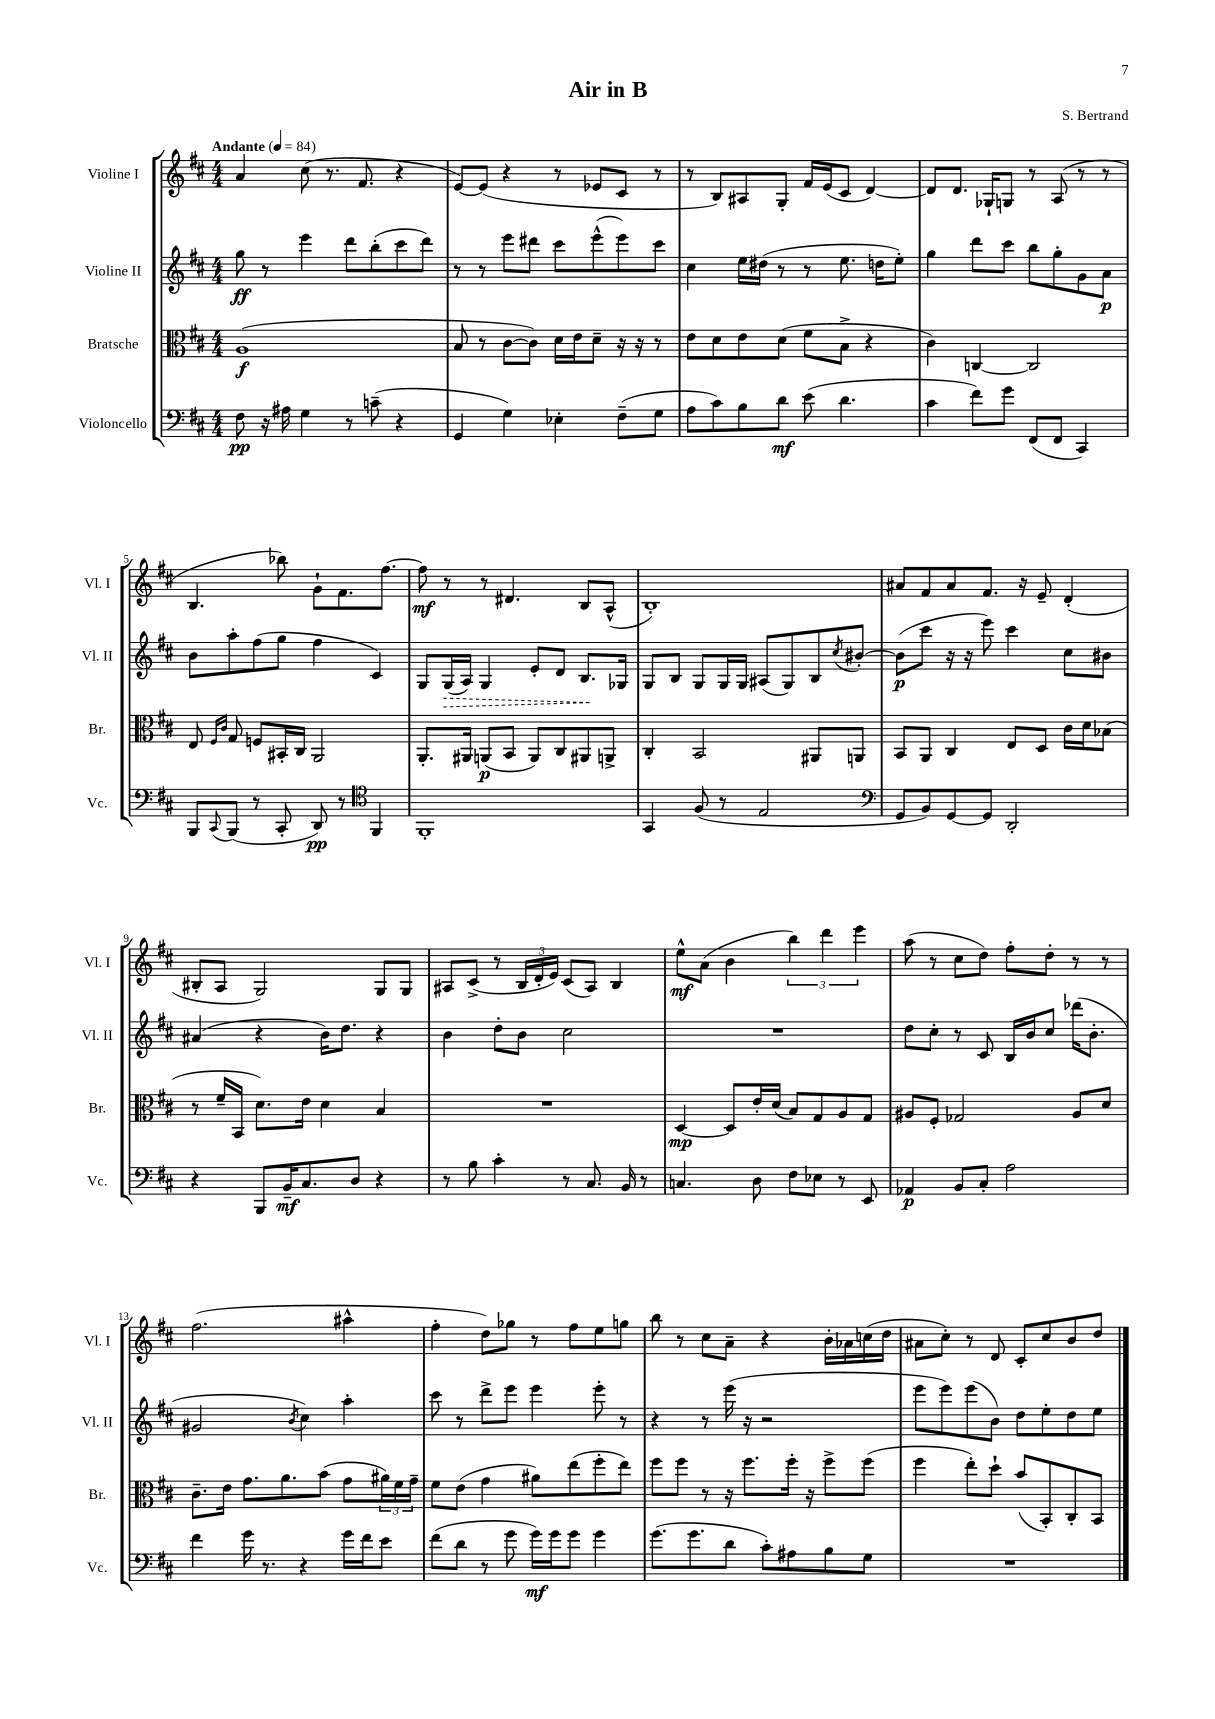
\header { title = "Air in B" composer = "S. Bertrand" }
<<
\new StaffGroup <<
\new Staff = "s0" \with { instrumentName = "Violine I" shortInstrumentName = "Vl. I" } {
    \clef treble \key d \major \numericTimeSignature \time 4/4 \tempo "Andante" 4 = 84
    a'4 cis''8( r8. fis'8. r4 |
    e'8~) e'8( r4 r8 ees'8 cis'8 r8 |
    r8 b8) ais8 g8-. fis'16 e'16( cis'8 d'4~) |
    d'8 d'8. ges16-! g8 r8 a8( r8 r8 |
    b4. bes''8) g'8-! fis'8. fis''8.~ |
    fis''8\mf r8 r8 dis'4. b8 a8-^( |
    b1-.) |
    ais'8 fis'8 ais'8 fis'8. r16 e'8-- d'4-.( |
    bis8-. a8 g2) g8 g8 |
    ais8 cis'8->( r8 \tuplet 3/2 { b16 d'16-. e'16) } cis'8( ais8) b4 |
    e''8-^\mf a'8( b'4 \tuplet 3/2 { b''4) d'''4 e'''4 } |
    a''8( r8 cis''8 d''8) fis''8-. d''8-. r8 r8 |
    fis''2.( ais''4-^ |
    fis''4-. d''8) ges''8 r8 fis''8 e''8 g''8 |
    b''8 r8 cis''8 a'8-- r4 b'16-. aes'16 c''16( d''16 |
    ais'8 cis''8-.) r8 d'8 cis'8-. cis''8 b'8 d''8 \bar "|." |
}
\new Staff = "s1" \with { instrumentName = "Violine II" shortInstrumentName = "Vl. II" } {
    \clef treble \key d \major \numericTimeSignature \time 4/4
    g''8\ff r8 e'''4 d'''8 b''8-.( cis'''8 d'''8) |
    r8 r8 e'''8 dis'''8 cis'''8 e'''8-^( e'''8) cis'''8 |
    cis''4 e''16 dis''16( r8 r8 e''8. d''16 e''8-.) |
    g''4 d'''8 cis'''8 b''8 g''8-. g'8 a'8\p |
    b'8 a''8-. fis''8( g''8 fis''4 cis'4) |
    g8 \once \override Hairpin.style = #'dashed-line g16\>( a16) g4 e'8-. d'8 b8.\! ges16 |
    g8 b8 g8 g16 g16 ais8( g8) b8 \acciaccatura { cis''8 } bis'8~-. |
    bis'8\p( cis'''8 r16 r16 e'''8) cis'''4 cis''8 bis'8 |
    ais'4( r4 b'16) d''8. r4 |
    b'4 d''8-. b'8 cis''2 |
    R1 |
    d''8 cis''8-. r8 cis'8 b16 b'16 cis''8 des'''16( b'8.-. |
    gis'2 \acciaccatura { b'8 } cis''4) a''4-. |
    cis'''8 r8 d'''8-> e'''8 e'''4 e'''8-. r8 |
    r4 r8 e'''16( r16 r2 |
    e'''8 e'''8) e'''8( b'8) d''8 e''8-. d''8 e''8 \bar "|." |
}
\new Staff = "s2" \with { instrumentName = "Bratsche" shortInstrumentName = "Br." } {
    \clef alto \key d \major \numericTimeSignature \time 4/4
    a1\f( |
    b8 r8 cis'8~ cis'8) d'16 e'16 d'8-- r16 r16 r8 |
    e'8 d'8 e'8 d'8( fis'8 b8-> r4 |
    cis'4) c4~ c2 |
    e8 \grace { fis16 cis'16 } g8 f8 bis,16-. cis16 a,2 |
    a,8.-. ais,16 a,8\p( b,8 a,8) cis8 ais,8 a,8-> |
    cis4-. b,2 ais,8 a,8 |
    b,8 a,8 cis4 e8 d8 cis'16 d'16 bes8( |
    r8 fis'16-- b,16 d'8.) e'16 d'4 b4 |
    R1 |
    d4~\mp d8 e'16-. d'16( b8) g8 a8 g8 |
    ais8 fis8-. ges2 ais8 d'8 |
    cis'8.-- e'16 g'8. a'8. b'8( g'8 \tuplet 3/2 { ais'16) fis'16 g'16-- } |
    fis'8 e'8( g'4 ais'8) e''8( fis''8-. e''8) |
    fis''8 fis''8 r8 r16 fis''8. fis''16-. r16 fis''8-> fis''8( |
    fis''4 e''8-.) d''8-! b'8( b,8-.) cis8-. b,8 \bar "|." |
}
\new Staff = "s3" \with { instrumentName = "Violoncello" shortInstrumentName = "Vc." } {
    \clef bass \key d \major \numericTimeSignature \time 4/4
    fis8\pp r16 ais16 g4 r8 c'8--( r4 |
    g,4 g4) ees4-. fis8--( g8 |
    a8 cis'8) b8 d'8\mf e'8( d'4. |
    cis'4 fis'8) g'8 fis,8( fis,8 cis,4) |
    b,,8 \appoggiatura { cis,8 } b,,8( r8 cis,8-. d,8\pp) r8 \clef tenor fis,4 |
    fis,1-. |
    g,4 fis8( r8 e2 |
    \clef bass g,8 b,8) g,8~ g,8 d,2-. |
    r4 b,,8 b,16--\mf cis8. d8 r4 |
    r8 b8 cis'4-. r8 cis8. b,16 r8 |
    c4. d8 fis8 ees8 r8 e,8 |
    aes,4\p b,8 cis8-. a2 |
    fis'4 g'16 r8. r4 g'16 fis'16 e'8 |
    fis'8( d'8 r8 g'8 g'16\mf) g'16 g'8 g'4 |
    g'8.( g'8. d'8 cis'8-.) ais8 b8 g8 |
    R1 \bar "|." |
}
>>
>>
